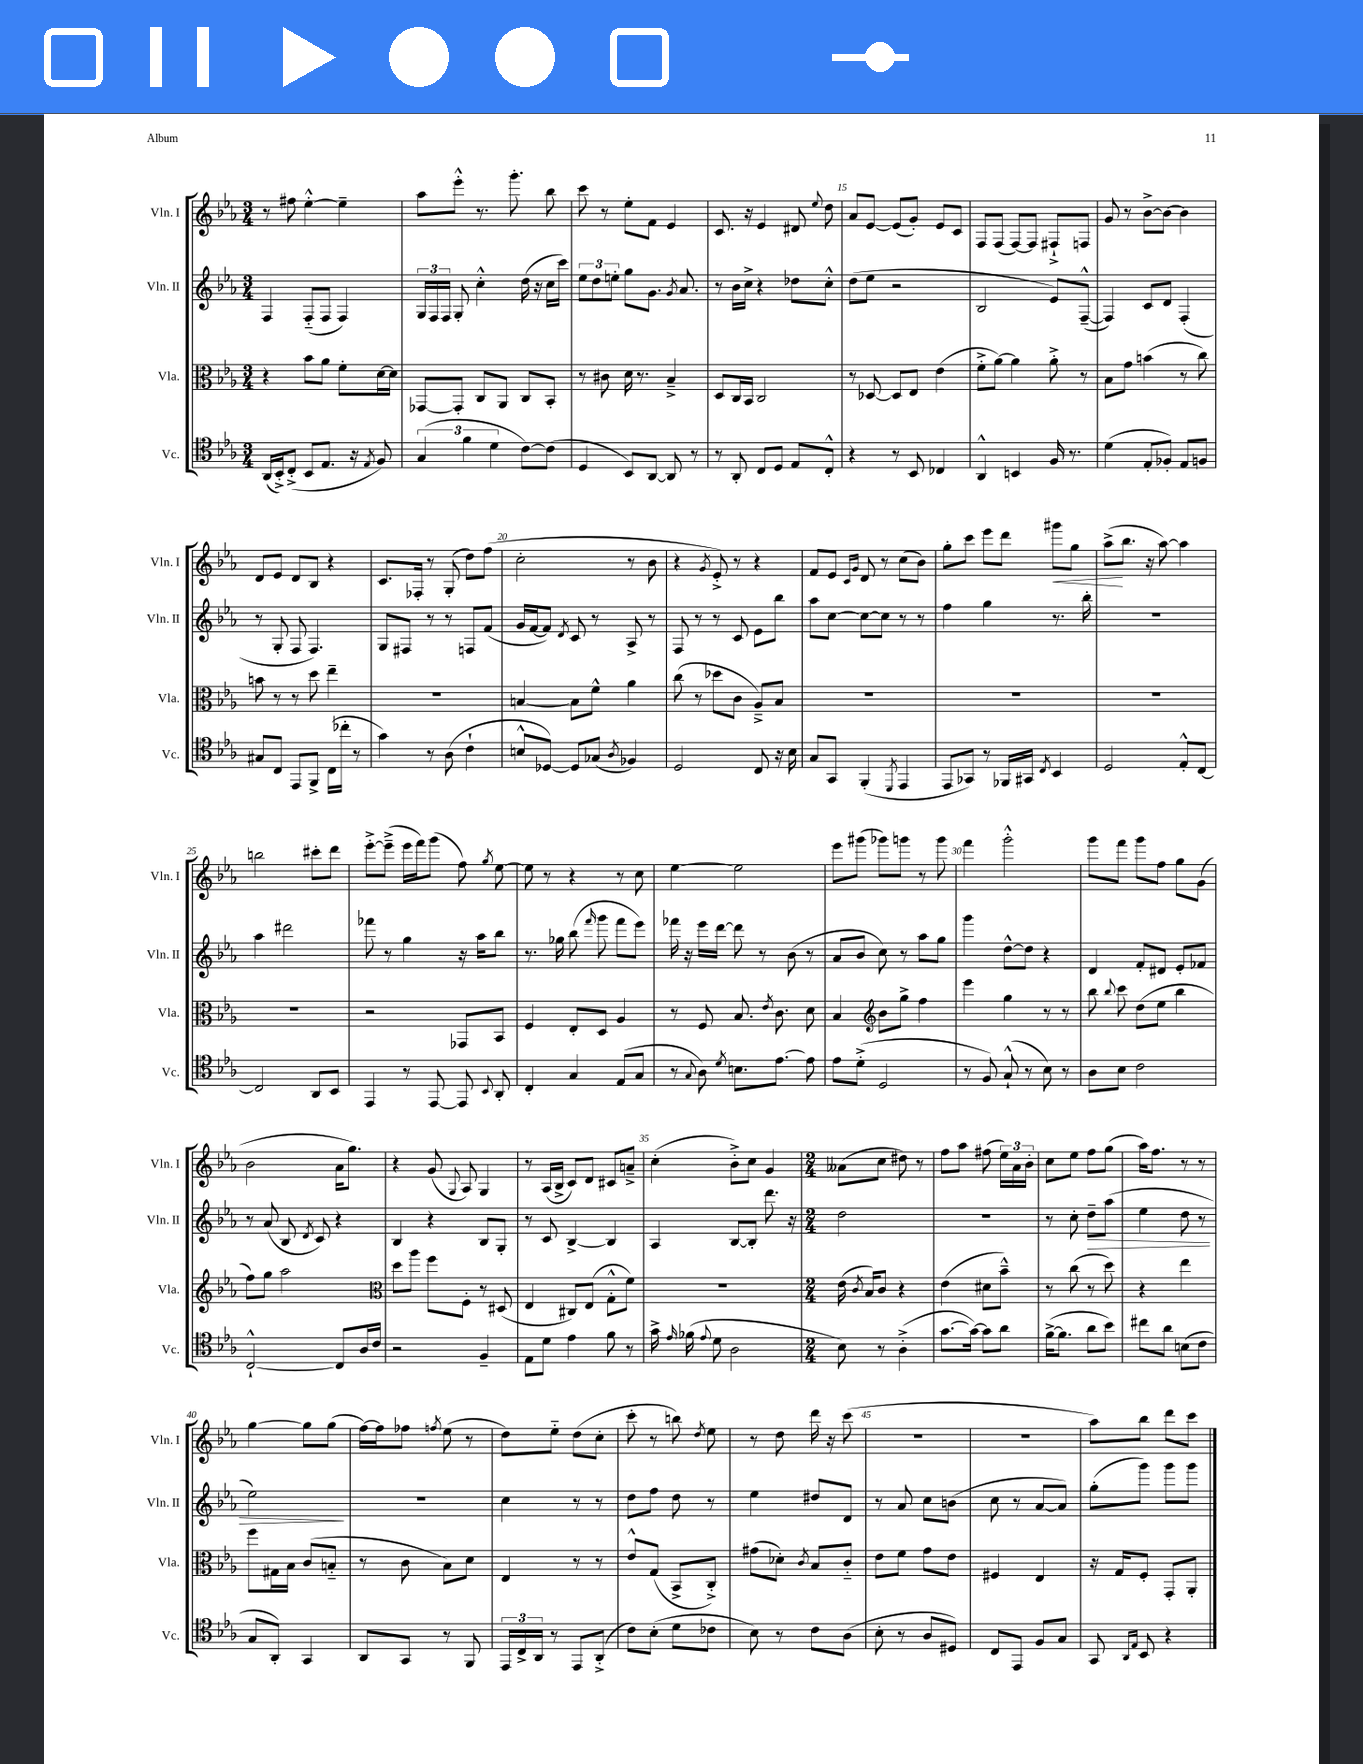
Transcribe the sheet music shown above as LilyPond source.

<<
\new StaffGroup <<
\new Staff = "s0" \with { instrumentName = "Vln. I" shortInstrumentName = "Vln. I" } {
    \clef treble \key ees \major \numericTimeSignature \time 3/4
    \autoBeamOff r8 fis''8 ees''4~-.-^ ees''4-- |
    aes''8[ ees'''8]-.-^ r8. g'''8.-. bes''8 |
    c'''8 r8 ees''8[-. f'8] ees'4 |
    c'8. r16 ees'4 dis'8 \appoggiatura { ees''8 } d''8 |
    aes'8[ ees'8]~ ees'8[( g'8]-.) ees'8[ c'8] |
    f8[ f8]( f8[~) f8] fis8[-!-> f8] |
    g'8 r8 bes'8[~-> bes'8]~ bes'4 |
    d'8[ ees'8] d'8[ bes8] r4 |
    c'8.[ fes16]-. r8 g8-.( d''8[) f''8]( |
    c''2-. r8 bes'8 |
    r4 \acciaccatura { g'8 } ees'8-.->) r8 r4 |
    f'8[ ees'8] \grace { c'16[ g'16] } d'8 r8 c''8[( bes'8]) |
    g''8[-. c'''8] ees'''8[ d'''8] gis'''8[\< g''8] |
    aes''8[->\!( bes''8.] r16 aes''8~) aes''4 |
    b''2 cis'''8[-. d'''8] |
    ees'''8[~-.-> ees'''8]--->( ees'''16[ f'''16) g'''8]( f''8) \acciaccatura { g''8 } ees''8~ |
    ees''8 r8 r4 r8 c''8 |
    ees''4~ ees''2 |
    ees'''8[ gis'''8]( ges'''8[) g'''8] r8 g'''8 |
    f'''4 g'''2-.-^ |
    g'''8[ f'''8] g'''8[ f''8] g''8[ g'8]( |
    bes'2 aes'16[ g''8.]) |
    r4 g'8( \appoggiatura { g8 } aes8) g4 |
    r8 aes16[( bes16]-> c'8[) d'8] cis'8[ a'8]---> |
    c''4-.( bes'8[-.->) c''8] g'4 |
    \numericTimeSignature \time 2/4 aeses'8[( c''8] dis''8) r8 |
    f''8[ aes''8] fis''8( \tuplet 3/2 { ees''16[) aes'16 bes'16]-. } |
    c''8[ ees''8] f''8[ g''8]( |
    aes''16[) f''8.] r8 r8 |
    g''4~ g''8[ g''8]( |
    f''16[~) f''16 fes''8] \acciaccatura { f''8 } ees''8( r8 |
    d''8[) ees''8]-_ d''8[( c''8]-. |
    c'''8-. r8 b''8) \acciaccatura { d''8 } ees''8 |
    r8 d''8 d'''16 r16 c'''8( |
    R2 |
    r2 |
    aes''8[) bes''8] d'''8[ c'''8] \bar "|." |
}
\new Staff = "s1" \with { instrumentName = "Vln. II" shortInstrumentName = "Vln. II" } {
    \clef treble \key ees \major \numericTimeSignature \time 3/4
    \autoBeamOff f4 f8[-_( f8] f4) |
    \tuplet 3/2 { g16[ f16 f16] } g8-. c''4-.-^ d''16( r16 c''16[ c'''16]) |
    \tuplet 3/2 { ees''8[ d''8 e''8]-. } g''8[ g'8.] \acciaccatura { g'8 } aes'8. |
    r8 bes'16[ c''16]-> r4 des''8[ c''8]-.-^ |
    d''8[( ees''8] r2 |
    bes2 ees'8[) f8]~---^( |
    f4) c'8[ d'8] f4-.( |
    r8 g8-. f8 f4.) |
    g8[ fis8] r8 r8 f8[ f'8]( |
    g'16[ f'16~ f'8]) \acciaccatura { d'8 } c'8 r8 aes8-> r8 |
    f8 r8 r8 c'8 ees'8[ bes''8] |
    aes''8[ c''8]~ c''8[~ c''8] r8 r8 |
    f''4 g''4 r8. bes''16-. |
    R2. |
    aes''4 dis'''2 |
    fes'''8 r8 g''4 r16 aes''16[ bes''8] |
    r8. ges''16 bes''8( \grace { f'''16 } g'''8 f'''8[ ees'''8]) |
    fes'''16 r16 ees'''16[ d'''16]~ d'''8 r8 bes'8( r8 |
    aes'8[ bes'8] c''8) r8 aes''8[ g''8] |
    g'''4 d''8[~-^ d''8] r4 |
    d'4 f'8[-. dis'8] ees'8[-. fes'8] |
    r8 aes'8( bes8 \acciaccatura { d'8 } c'8) r4 |
    bes4 r4 bes8[ g8]-. |
    r8 c'8 bes4~-> bes4 |
    aes4 bes8[~ bes8]-. d'''8. r16 |
    \numericTimeSignature \time 2/4 d''2 |
    R2 |
    r8 c''8-. d''8[--\> aes''8]( |
    ees''4 d''8 r8 |
    ees''2\!) |
    r2 |
    c''4 r8 r8 |
    d''8[ f''8] d''8 r8 |
    ees''4 dis''8[ d'8] |
    r8 aes'8 c''8[ b'8]( |
    c''8 r8 aes'8[~ aes'8]) |
    g''8[-.( g'''8]) g'''8[ g'''8] \bar "|." |
}
\new Staff = "s2" \with { instrumentName = "Vla." shortInstrumentName = "Vla." } {
    \clef alto \key ees \major \numericTimeSignature \time 3/4
    \autoBeamOff r4 bes'8[ aes'8] f'8[-. d'16~ d'16] |
    ges,8[~ ges,8]-. c8[ aes,8] c8[ bes,8]-. |
    r8 cis'8 d'16 r8. bes4---> |
    d8[ c16 bes,16] c2 |
    r8 des8~ des8[ ees8] ees'4( |
    f'8[-.-> aes'8]~) aes'4 aes'8-.-> r8 |
    bes8[ g'8] b'4( r8 c''8) |
    b'8 r8 r8 d''8 ees''4-- |
    R2. |
    b4~ b8[ f'8]-^ aes'4 |
    c''8( r8 des''8[ c'8] aes8[--->) bes8] |
    R2. |
    R2. |
    R2. |
    R2. |
    r2 ges,8[ bes,8] |
    f4 ees8[-. d8] aes4 |
    r8 f8 bes8. \acciaccatura { ees'8 } c'8. d'8 |
    bes4 \clef treble bes'8[ g''8]-> f''4 |
    ees'''4 g''4 r8 r8 |
    bes''8 \appoggiatura { bes''8 } c'''8 d''8[( ees''8] bes''4 |
    f''8[) g''8] aes''2 |
    \clef alto d''8[ aes''8] f''8[ f8]-. r8 dis8( |
    ees4 cis8[) ees8]( g8[-.-^ f'8]) |
    R2. |
    \numericTimeSignature \time 2/4 ees'16( \acciaccatura { c'8 } bes16[) c'8] r4 |
    ees'4( dis'8[ bes'8]---^) |
    r8 c''8( r8 d''8) |
    r4 ees''4 |
    f''8[ gis16 bes16] c'8[( b8]-_ |
    r8 c'8 bes8[) d'8] |
    ees4 r8 r8 |
    ees'8[-^ g8]( bes,8[-> c8]-.->) |
    gis'8[( des'8]-.) \acciaccatura { c'8 } bes8[ c'8]-_ |
    ees'8[ f'8] g'8[ ees'8] |
    fis4 ees4 |
    r16 g16[ f8]-. g,8[-. aes,8]-. \bar "|." |
}
\new Staff = "s3" \with { instrumentName = "Vc." shortInstrumentName = "Vc." } {
    \clef tenor \key ees \major \numericTimeSignature \time 3/4
    \autoBeamOff aes,16[( bes,16-.->) c8]-.->( bes,8[ ees8.] r16 \acciaccatura { ees8 } f8) |
    \tuplet 3/2 { g4( f'4 d'4 } c'8[~) c'8]( |
    d4 bes,8[) aes,8]~ aes,8 r8 |
    r8 aes,8-. c8[ d8] ees8[ c8]-.-^ |
    r4 r8 bes,8 ces4 |
    aes,4-^ b,4 f16 r8. |
    d'4( ees8[-. fes8]-.) ees8[ f8] |
    gis8[ c8] ees,8[ f,8]-> c16[( ces''16]-. r8 |
    g'4) r8 aes8( c'4-! |
    b8[-^ des8]~) des8[ ges8]( \acciaccatura { aes8 } fes4) |
    d2 c8 r16 bes16 |
    g8[ g,8] f,4-.( \acciaccatura { d,8 } ees,4 |
    ees,8[ ges,8]) r8 fes,16[ gis,16] \acciaccatura { c8 } bes,4 |
    d2 ees8[-.-^ c8]~ |
    c2 aes,8[ bes,8] |
    ees,4 r8 ees,8~ ees,8 \appoggiatura { bes,8 } aes,8-. |
    c4-. g4 ees8[( g8] |
    r8 \appoggiatura { g8 } aes8) \acciaccatura { d'8 } b8.[ ees'8.]~ ees'8 |
    ees'8[ d'8]-.->( d2 |
    r8 f8) g8-!-^( r8 bes8) r8 |
    aes8[ bes8] c'2 |
    c2~-!-^ c8[ aes16 c'16] |
    r2 f4-- |
    ees8[ d'8] ees'4 f'8 r8 |
    g'16-> \grace { ees'16 } fes'16( \appoggiatura { ees'8 } d'8 aes2 |
    \numericTimeSignature \time 2/4 bes8) r8 aes4-.->( |
    g'8.[~ g'16]~) g'8[ aes'8] |
    f'16[~->( f'8.] aes'8[ bes'8]) |
    cis''8[ aes'8] b8[( c'8] |
    g8[ aes,8]-.) g,4 |
    aes,8[ g,8] r8 f,8 |
    \tuplet 3/2 { ees,16[ c16-> aes,16] } r8 ees,8[ aes,8]-.->( |
    c'8[) bes8]-.( d'8[ ces'8] |
    bes8) r8 c'8[ aes8]( |
    bes8-. r8 aes8[ dis8]) |
    c8[ ees,8] f8[ g8] |
    g,8 \grace { aes,16[ ees16] } bes,8 r4 \bar "|." |
}
>>
>>
\layout { \context { \Score currentBarNumber = #11 \override BarNumber.break-visibility = ##(#f #t #t) barNumberVisibility = #(every-nth-bar-number-visible 5) } }
